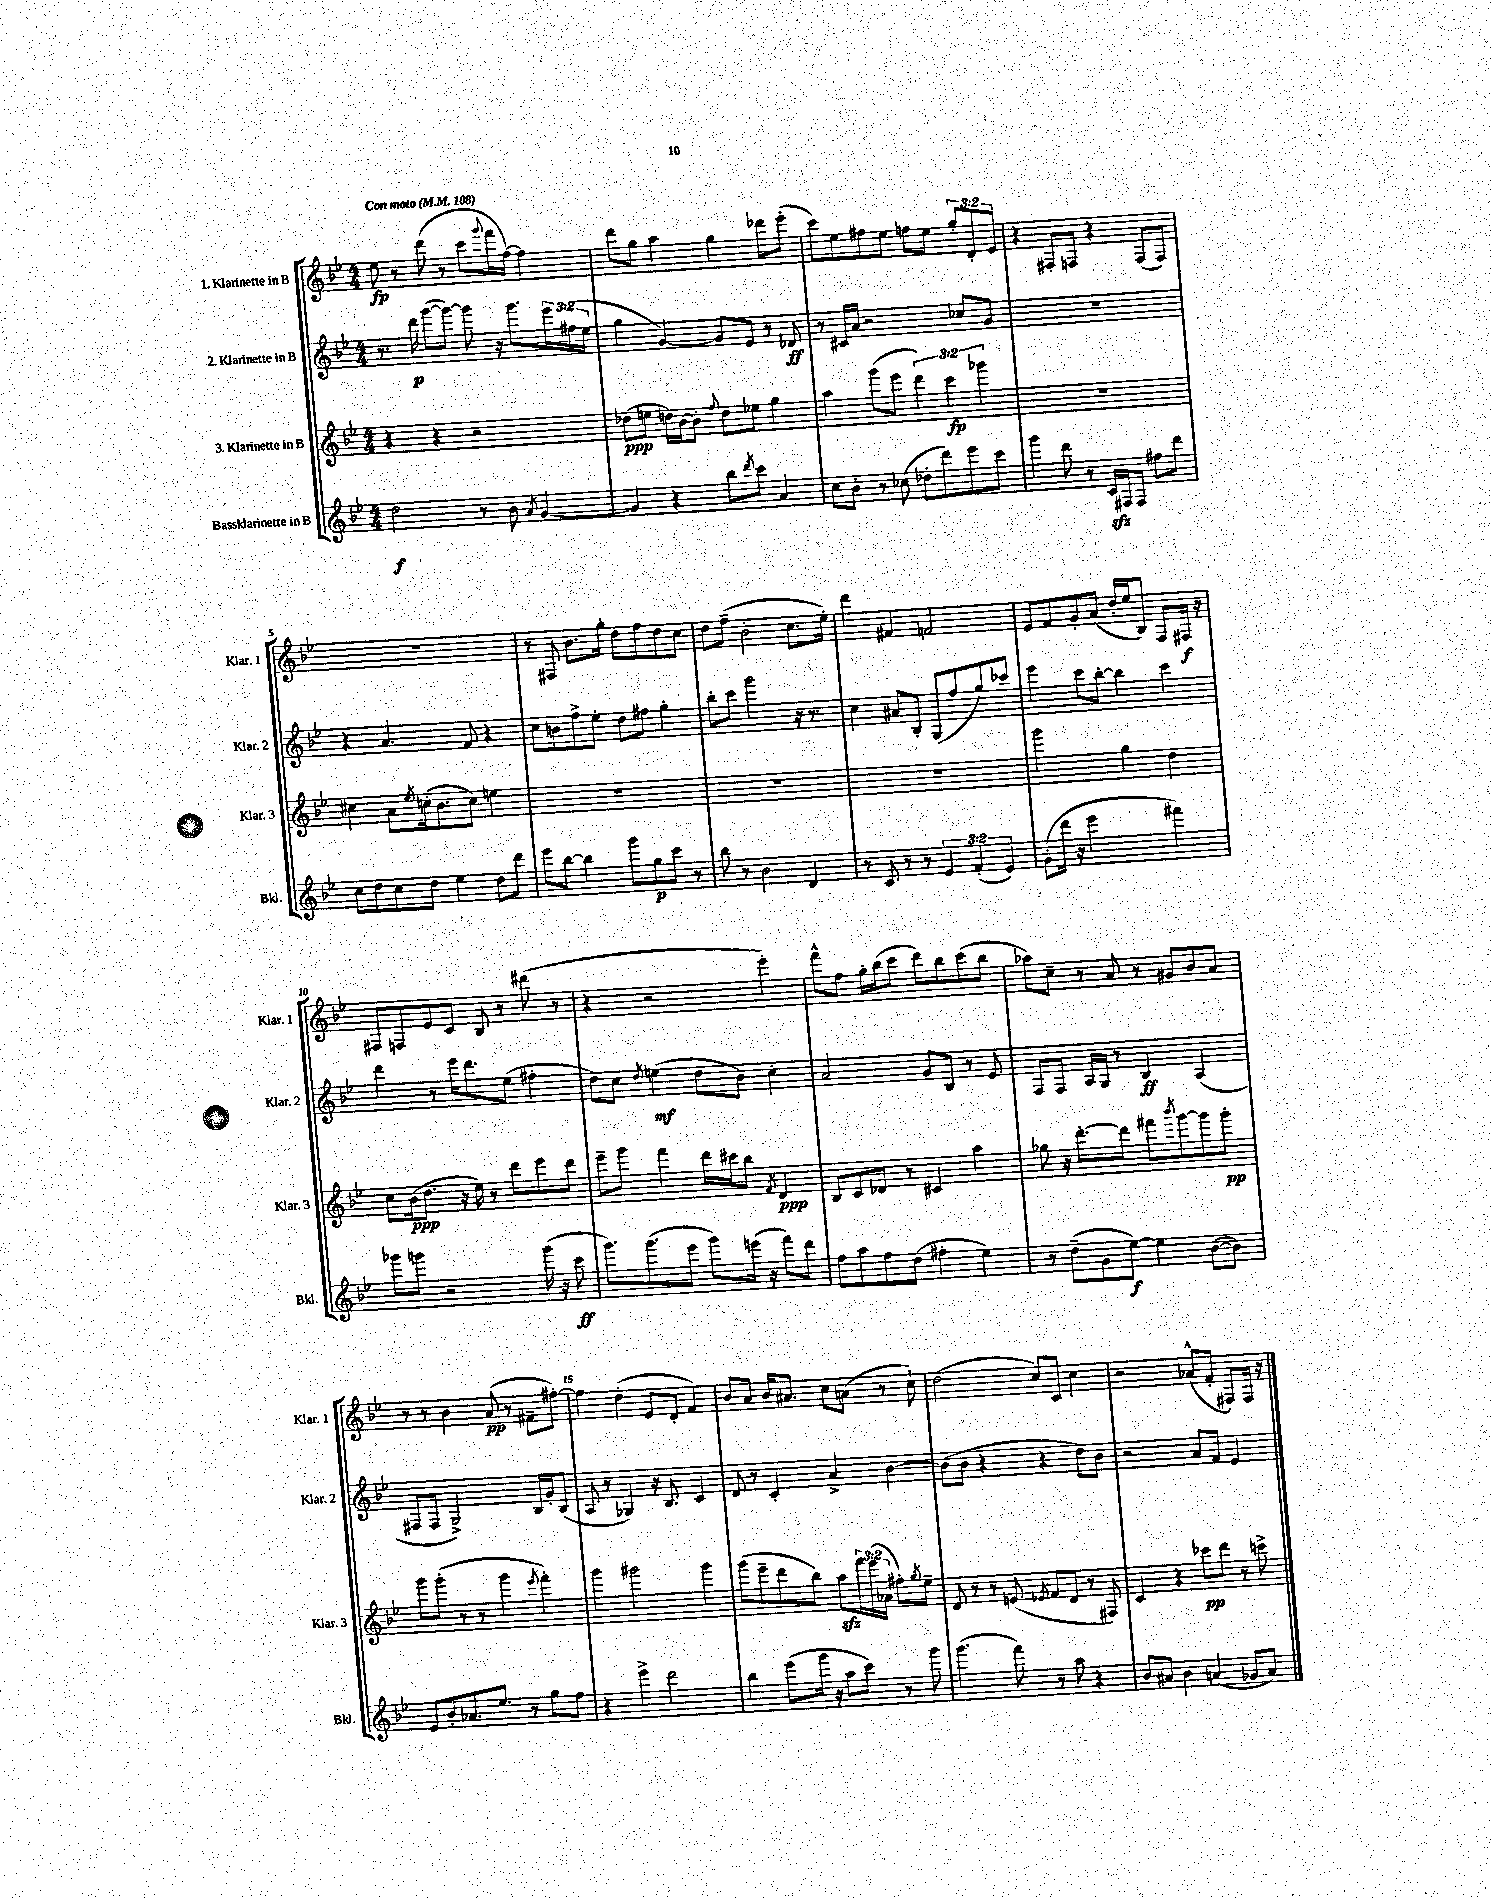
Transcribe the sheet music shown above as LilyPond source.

<<
\new StaffGroup <<
\new Staff = "s0" \with { instrumentName = "1. Klarinette in B" shortInstrumentName = "Klar. 1" } {
    \clef treble \key bes \major \numericTimeSignature \time 4/4 \override Staff.TupletNumber.text = #tuplet-number::calc-fraction-text \tempo "Con moto" 4 = 108
    ees''8\fp r8 d'''8( r8 c'''8 \appoggiatura { g'''8 } f'''16 f''16~) f''4 |
    d'''8 g''8 a''4 g''4 des'''8 ees'''8-.( |
    c'''8) ees''8 fis''8 ees''8 f''8 ees''8 \tuplet 3/2 { g''8-. d'8-. ees'8 } |
    r4 fis8-. f8 r4 f8( f8) |
    R1 |
    r8 fis8 bes'8. g''16-. d''8 f''8 d''8 c''8 |
    d''8 f''8--( bes'2-. c''8. ees''16-.) |
    d'''4 fis'4 f'2 |
    ees'8 f'8 g'8-. a'8( d''16-. ees''16 bes8) f8 fis16\f r16 |
    fis8 f8 ees'8 c'8 bes8 r8 dis'''8( r8 |
    r4 r2 ees'''4-.) |
    f'''8-^ f''8 g''16-. bes''16( c'''8 d'''8) bes''8 c'''8( bes''8 |
    aes''8) c''8-- r8 a'8 r8 gis'8 bes'8 a'8 |
    r8 r8 bes'4 a'8\pp( r8 fis'8-- fis''8~-.) |
    fis''4 d''4-.( ees'8 d'8-. f'4) |
    bes'8 a'8 bes'16 ais'8. c''8 a'8( r8 c''8-!) |
    d''2( c''8) c'8 c''4 |
    r2 aes'8-^( f'8-. fis8) fis16 r16 \bar "|." |
}
\new Staff = "s1" \with { instrumentName = "2. Klarinette in B" shortInstrumentName = "Klar. 2" } {
    \clef treble \key bes \major \numericTimeSignature \time 4/4 \override Staff.TupletNumber.text = #tuplet-number::calc-fraction-text
    r8. d'''16\p g'''8~( g'''8~) g'''8 r16 g'''8. \tuplet 3/2 { ees'''16 fis''16( ees''16 } |
    g''4 g'4~) g'8 ees'8 r8 des'8\ff |
    r8 cis'16 a'16 r2 ces''8 g'8 |
    R1 |
    r4 a'4. f'8 r4 |
    c''8 b'8 f''8-> ees''8-. d''8 fis''8 g''4-. |
    bes''8-. c'''8 g'''2 r16 r8. |
    c''4 ais'8 bes8-. g8( f''8 g''8) ces'''8 |
    ees'''4 c'''8 bes''8~-. bes''4 c'''4 |
    d'''4 r8 ees'''16 d'''8. ees''8( fis''4-. |
    d''8) c''8 \acciaccatura { d''8 } e''4\mf( d''8 bes'8) c''4-. |
    a'2 g'8 bes8 r8 ees'8 |
    f8 f8 a16 g16 r8 bes4\ff a4( |
    fis8 fis8 g2->) bes16 g'16-. bes8( |
    a8 r8 ges4) r16 bes8. c'4 |
    d'8 r8 c'4-. a'4-> bes'4~ |
    bes'8( bes'8 r4 r4 d''8) bes'8 |
    r2 a'8 f'8 ees'4 \bar "|." |
}
\new Staff = "s2" \with { instrumentName = "3. Klarinette in B" shortInstrumentName = "Klar. 3" } {
    \clef treble \key bes \major \numericTimeSignature \time 4/4 \override Staff.TupletNumber.text = #tuplet-number::calc-fraction-text
    r4 r4 r2 |
    des''8\ppp( e''8 d''16) bes'16~ bes'8-. \appoggiatura { f''8 } d''8 ees''8 g''4 |
    a''4 g'''8( ees'''8 \tuplet 3/2 { d'''4) c'''4\fp ges'''4 } |
    R1 |
    cis''4 a'8 \acciaccatura { ees''8 } c''16-.( bes'8. c''8) e''4 |
    R1 |
    R1 |
    R1 |
    g'''2 g''4 d''4 |
    c''8 bes'16\ppp( d''8. r16 ees''16) r8 d'''8 ees'''8 d'''8 |
    ees'''8-- g'''8 f'''4 d'''16 cis'''16 bes''8 \acciaccatura { f'8 } d'4\ppp |
    bes8 c'8 des'8 r8 cis'4 a''4 |
    ges''8 r16 d'''8.~-. d'''8 fis'''8 \acciaccatura { bes'''8 } g'''8~ g'''8 g'''8-.\pp |
    g'''8 g'''8-.( r8 r8 g'''4 \acciaccatura { ees'''8 } f'''4-.) |
    g'''4 gis'''2 gis'''4 |
    g'''8( ees'''8-- d'''8 bes''8) a''8\sfz \tuplet 3/2 { f'''16 ees'''16( aes'16 } fis''8-.) \acciaccatura { g''8 } ees''8-- |
    d'8 r8 r8 e'8( \acciaccatura { ees'8 } f'8 d'8 r8 fis8) |
    c'4 r4 ces'''8\pp d'''8 r8 c'''8-> \bar "|." |
}
\new Staff = "s3" \with { instrumentName = "Bassklarinette in B" shortInstrumentName = "Bkl." } {
    \clef treble \key bes \major \numericTimeSignature \time 4/4 \override Staff.TupletNumber.text = #tuplet-number::calc-fraction-text
    d''2\f r8 bes'8 \acciaccatura { a'8 } g'4~ |
    g'4 r4 bes''8 \acciaccatura { d'''8 } c'''8 a'4 |
    c''8 bes'8-. r8 ces''8( des''8-. d'''8) ees'''8 c'''8 |
    g'''4 d'''8 r8 c'16\sfz fis16 fis8 fis''8 d'''8 |
    c''8 d''8 c''8 d''8 ees''4 d''8 d'''8 |
    ees'''8 bes''8~ bes''4 g'''8 g''8\p c'''8 r8 |
    bes''8 r8 bes'2 d'4 |
    r8 c'8 r8 r8 \tuplet 3/2 { ees'4 f'4-.( ees'4) } |
    g'8-.( d'''16 r16 ees'''2 fis'''4) |
    ges'''8 g'''8 r2 g'''16( r16 c'''8\ff |
    g'''8.) g'''8.( ees'''8 g'''8) e'''16( r16 f'''8) d'''8 |
    f''8 a''8 f''8 d''8( fis''4-. ees''4) |
    r8 d''8--( g'8 ees''8~\f) ees''4 bes'8~( bes'8) |
    ees'8 bes'8-. aes'8. ees''8. r8 g''8 f''8 |
    r4 ees'''4-> d'''2 |
    bes''4 ees'''8( g'''16 r16 a''8 c'''8) r8 g'''8 |
    g'''4.( f'''8) r8 a''8 r4 |
    bes'8 ais'8 bes'4 a'4( ges'8 a'8) \bar "|." |
}
>>
>>
\layout { \context { \Score \override BarNumber.break-visibility = ##(#f #t #t) barNumberVisibility = #(every-nth-bar-number-visible 5) } }
